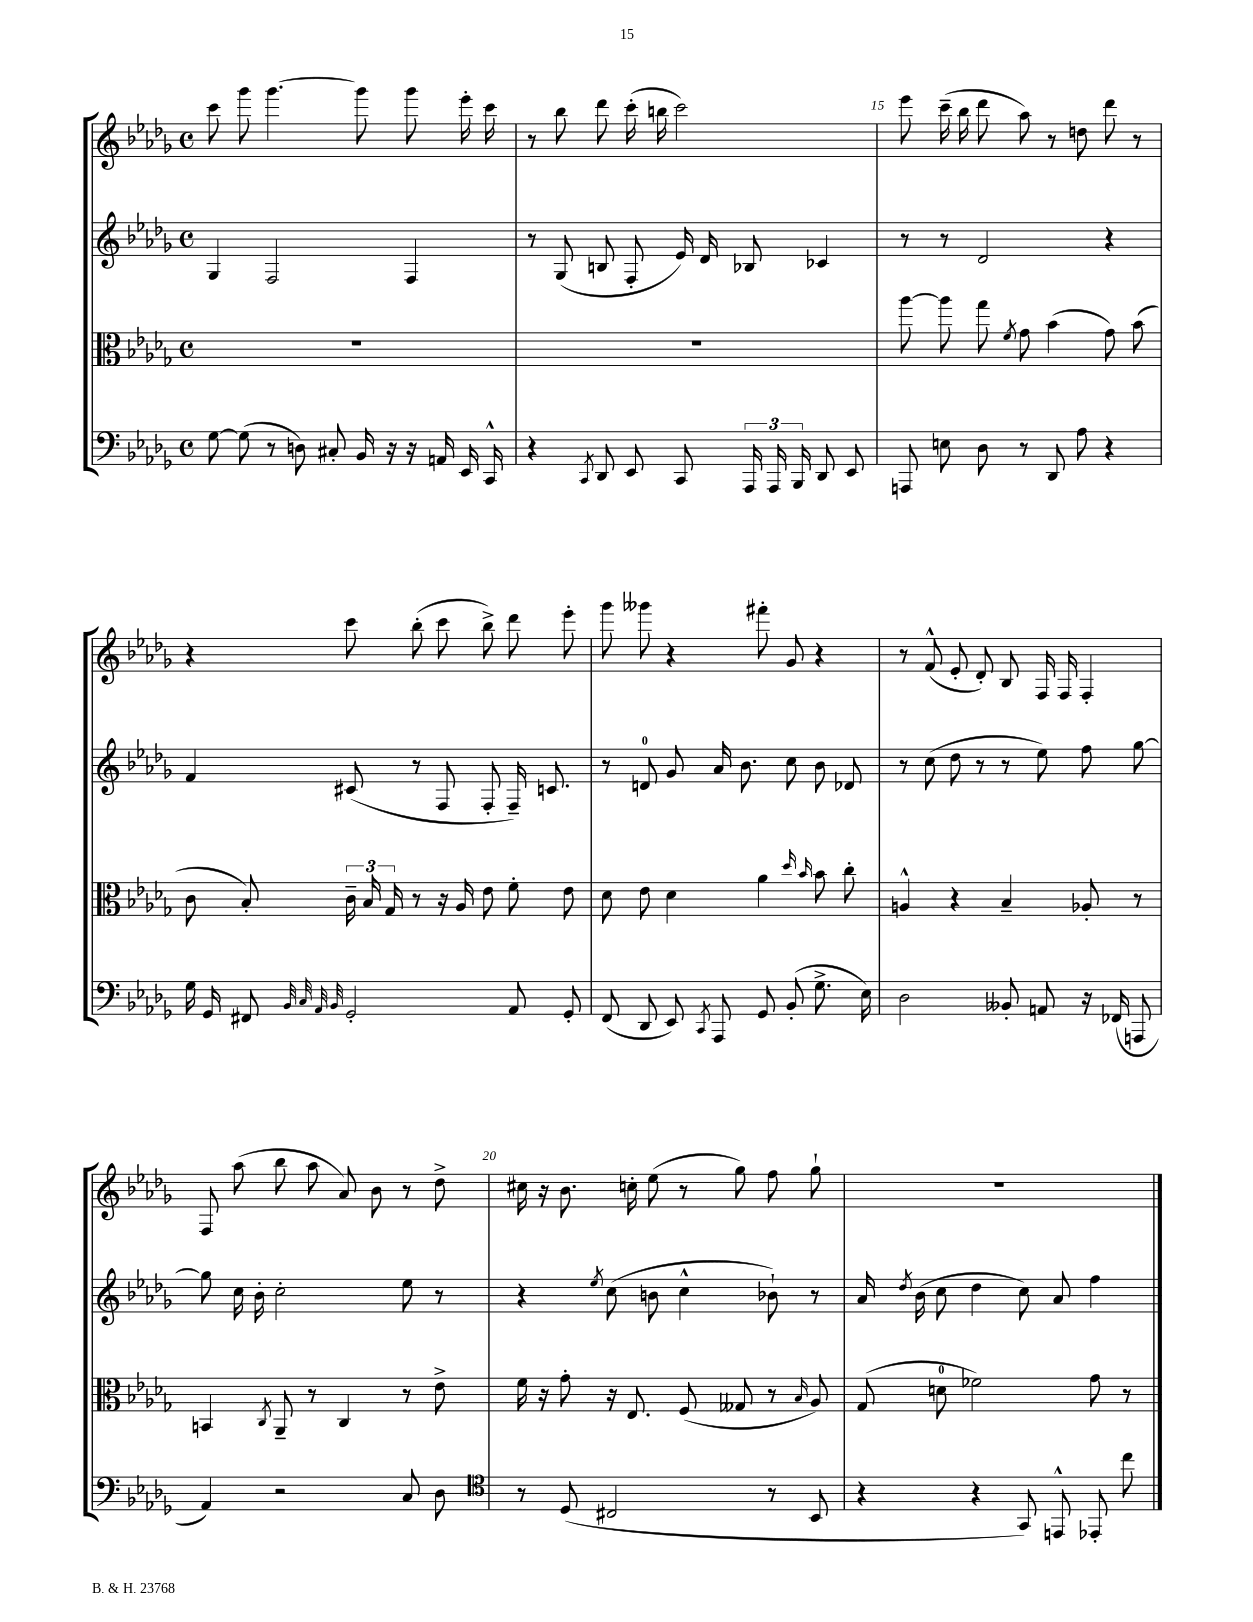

**kern	**kern	**kern	**kern
*staff4	*staff3	*staff2	*staff1
*clefF4	*clefC3	*clefG2	*clefG2
*k[b-e-a-d-g-]	*k[b-e-a-d-g-]	*k[b-e-a-d-g-]	*k[b-e-a-d-g-]
*M4/4	*M4/4	*M4/4	*M4/4
*met(c)	*met(c)	*met(c)	*met(c)
[8G-	1r	4G-	8ccc
(8G-]	.	.	8ggg-
8r	.	2F	[4.ggg-
8D)	.	.	.
8C#'	.	.	.
16BB-	.	.	8ggg-]
16r	.	.	.
16r	.	4F	8ggg-
16AA	.	.	.
16EE-	.	.	16eee-'
16CC^^	.	.	16ccc
=	=	=	=
4r	1r	8r	8r
.	.	(8G-	8bb-
8qCC	.	.	.
8DD-	.	8B	8ddd-
8EE-	.	8F'	(16ccc'
.	.	.	16bb
8CC	.	16e-)	2ccc)
.	.	16d-	.
24AAA-	.	8B-	.
24AAA-	.	.	.
24BBB-	.	.	.
8DD-	.	4c-	.
8EE-	.	.	.
=	=	=	=
8AAA	[8aa-	8r	8eee-
8E	8aa-]	8r	(16ccc~
.	.	.	16bb-
8D-	8gg-	2d-	8ddd-
.	8qf	.	.
8r	8g-	.	8aa-)
8DD-	(4b-	.	8r
8A-	.	.	8dd
4r	8g-)	4r	8ddd-
.	(8b-	.	8r
=	=	=	=
16G-	8c	4f	4r
16GG-	.	.	.
8FF#	8B-')	.	.
32qqBB-	.	.	.
32qqC	.	.	.
32qqAA-	.	.	.
32qqBB-	.	.	.
2GG-'	24c~	(8c#	8ccc
.	24B-	.	.
.	24G-	.	.
.	8r	8r	(8bb-'
.	16r	8F	8ccc
.	16A-	.	.
.	8e-	8F'	8bb-^)
8AA-	8f'	16F~)	8ddd-
.	.	8.c	.
8GG-'	8e-	.	8eee-'
=	=	=	=
(8FF	8d-	8r	8ggg-
8DD-	8e-	8d	8ggg--
8EE-)	4d-	8g-	4r
8qCC	.	.	.
8AAA-	.	16a-	.
.	.	8.b-	.
8GG-	4a-	.	8fff#'
(8BB-'	.	8cc	8g-
.	16qqdd-	.	.
.	16qqb-	.	.
8.G-^	8b-	8b-	4r
.	8cc'	8d-	.
16E-)	.	.	.
=	=	=	=
2D-	4A^^	8r	8r
.	.	(8cc	(8f^^
.	4r	8dd-	8e-'
.	.	8r	8d-')
8BB--'	4B-~	8r	8B-
8AA	.	8ee-)	16F
.	.	.	16F
16r	8A-'	8ff	4F'
(16FF-	.	.	.
8AAA	8r	[8gg-	.
=	=	=	=
4AA-)	4BB	8gg-]	8F
.	.	16cc	(8aa-
.	.	16b-'	.
.	8qC	.	.
2r	8AA-~	2cc'	8bb-
.	8r	.	8aa-
.	4C	.	8a-)
.	.	.	8b-
8C	8r	8ee-	8r
8D-	8e-^	8r	8dd-^
=	=	=	=
*clefC4	*	*	*
8r	16f	4r	16cc#
.	16r	.	16r
(8D-	8g-'	.	8.b-
.	.	8qee-	.
2C#	16r	(8cc	.
.	8.E-	.	16cc'
.	.	8b	(8ee-
.	(8F	4cc^^	8r
.	8G--	.	8gg-)
8r	8r	8b-`)	8ff
.	16qqB-	.	.
8BB-	8A-)	8r	8gg-`
=	=	=	=
4r	(8G-	16a-	1r
.	.	8qdd-	.
.	.	(16b-	.
.	8d	8cc	.
4r	2f-)	4dd-	.
8GG-)	.	8cc)	.
8EE^^	.	8a-	.
8EE-'	8g-	4ff	.
8cc	8r	.	.
==	==	==	==
*-	*-	*-	*-
